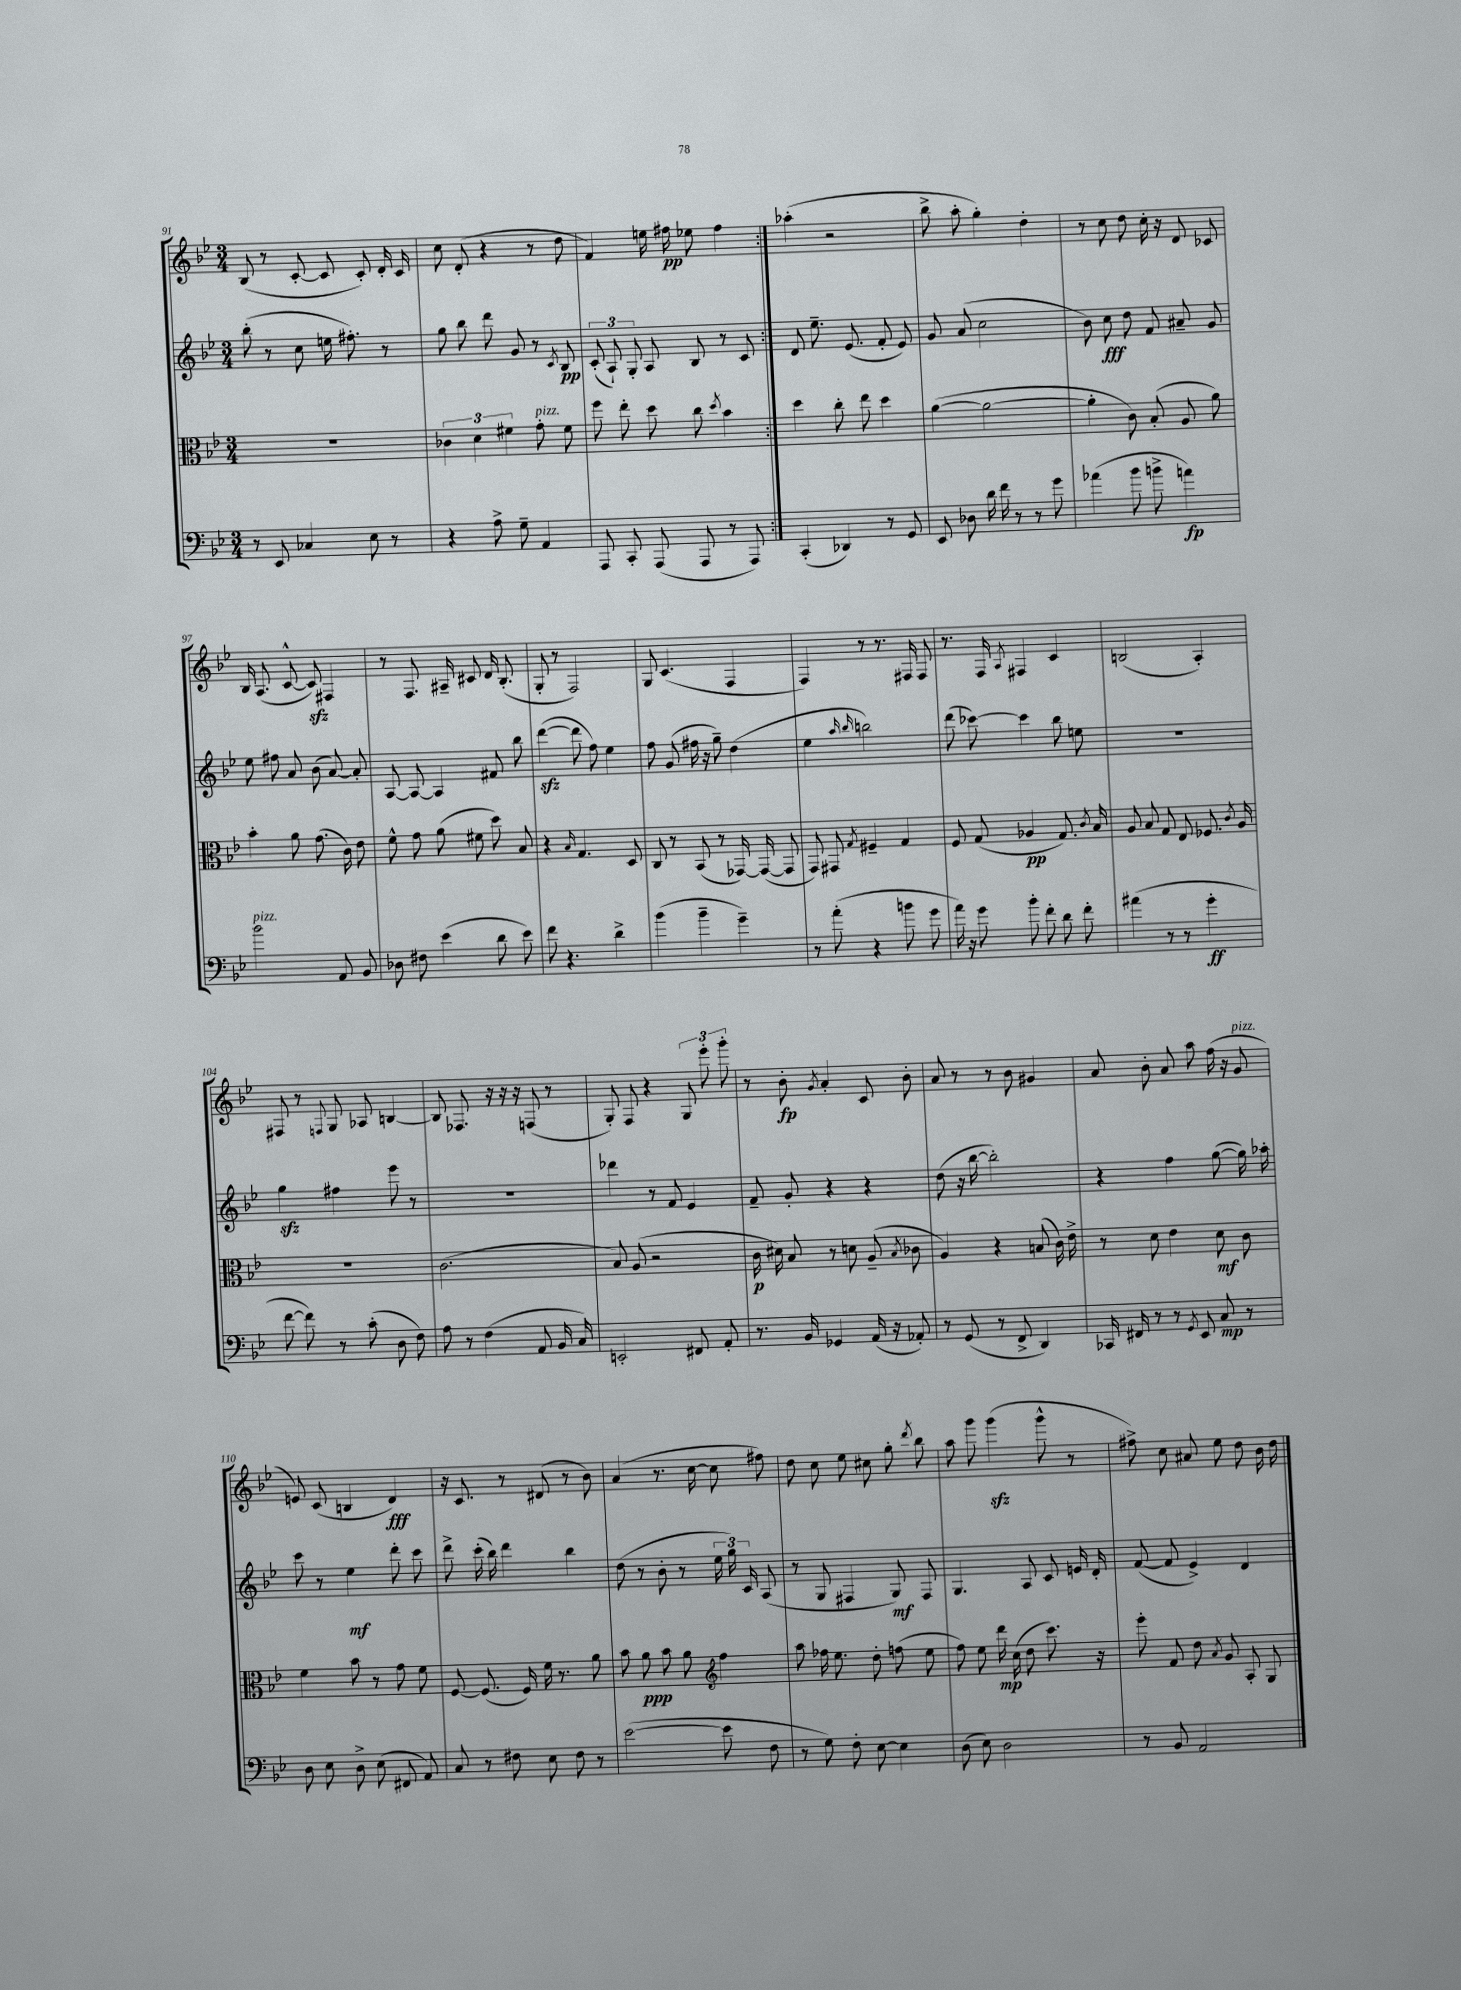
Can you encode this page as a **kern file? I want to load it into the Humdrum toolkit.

**kern	**kern	**kern	**kern
*staff4	*staff3	*staff2	*staff1
*clefF4	*clefC3	*clefG2	*clefG2
*k[b-e-]	*k[b-e-]	*k[b-e-]	*k[b-e-]
*M3/4	*M3/4	*M3/4	*M3/4
8r	2.r	(8bb-'	(8B-
8EE-	.	8r	8r
4C-	.	8cc	[8c'
.	.	16ee	8c]
.	.	8.ff#')	.
8E-	.	.	8c')
8r	.	8r	16d'
.	.	.	16c
=	=	=	=
4r	6c-	8gg	8cc
.	.	8bb-	(8d'
.	6d	.	.
8A^	.	8ddd	4r
.	6f#	.	.
8G~	.	8g	.
4AA	8g'	8r	8r
.	.	8qc	.
.	8f#	8B-	8dd
=	=	=	=
8AAA	8ff	(12c'	4f)
.	.	12A`)	.
8CC'	8ee-'	.	.
.	.	12G'	.
(8AAA	8dd	8A	16ee
.	.	.	16ff#
8AAA	8cc	8B-	8ee-
.	8qdd	.	.
8r	4b-	8r	4ff#
8AAA)	.	8c	.
=:|!	=:|!	=:|!	=:|!
(4CC'	4dd	8d	(4aa-'
.	.	8.ee-~	.
4DD-)	8cc'	.	2r
.	.	(8.e-	.
.	8ee-	.	.
8r	4dd	8f'	.
8GG	.	8e-)	.
=	=	=	=
8EE-	([4a	8g	8bb-^
8D-	.	(8a	8aa'
16d	2a_	2cc	4gg')
16f	.	.	.
8r	.	.	.
8r	.	.	4dd'
8g	.	.	.
=	=	=	=
(4a-	4a']	8b-)	8r
.	.	8cc	8cc
8b-	8c)	8dd	8dd
8b^	(8B-'	8f	16cc'
.	.	.	16r
4a)	8A	8a#~	8d
.	8a)	8g	8c-
=	=	=	=
2b-	4b-'	8ee-	16B-
.	.	.	(8.A
.	.	8ff#	.
.	8a	8a	[8c^^
.	(8.g	(8b-	8c])
8AA	.	[8a)	4F#
.	16c)	.	.
8BB-	8e-	8a']	.
=	=	=	=
8D-	8f^^	[8A	8r
8F#	8g	8A_	8.F
(4e-	(8a	4A]	.
.	.	.	16A#~
.	8f#	.	8c#
8d	8dd)	8f#	16d
.	.	.	(8.B-'
8e-)	8B-	8bb-	.
=	=	=	=
8f	4r	([4ddd	8G'
4.r	.	.	8r
.	16qqB-	.	.
.	4.G	8ddd]	2F)
.	.	8ff)	.
4d^	.	4ee-	.
.	8D	.	.
=	=	=	=
(4b-	8C	8ff	8G
.	8r	(8g	(4.c
4b-~	(8BB-	16ff#	.
.	.	16r	.
.	8r	8gg~)	.
4g~)	[16GG-)	(4dd	4F
.	(16GG-_	.	.
.	8GG-]	.	.
=	=	=	=
8r	8GG)	4ee-	4F)
(8a'	8GG#	.	.
.	.	16qqaa	.
.	8qG	16qqbb-	.
4r	4F#~	2bb)	8r
.	.	.	8.r
8b	4G	.	.
.	.	.	16F#
8g	.	.	8F#
=	=	=	=
16a)	8F	(8ddd	8.r
16r	.	.	.
8g	(8G	[8ccc-)	.
.	.	.	16F
.	.	.	8qA
8b-'	4A-	4ccc-]	4F#
8f'	.	.	.
8d	8.G)	8bb-	4c
8f'	.	8ee	.
.	8qc	.	.
.	16B-	.	.
=	=	=	=
(4a#	8A	2.r	(2B
.	8B-	.	.
8r	8G	.	.
8r	8E-	.	.
4g'	8.F-	.	4A')
.	8qc	.	.
.	16A	.	.
=	=	=	=
[8f	2.r	4gg	8F#
8f])	.	.	8r
.	.	.	8qqF
8r	.	4ff#	8G
(8c'	.	.	8A-
8D	.	8eee-	[4B
8F)	.	8r	.
=	=	=	=
8A	(2.c	2.r	8B]
8r	.	.	8.F-
(4F	.	.	.
.	.	.	16r
.	.	.	16r
.	.	.	16r
8AA	.	.	(8F
16BB-	.	.	8r
16C)	.	.	.
=	=	=	=
2EE'	8B-)	4ddd-	8G')
.	(8A	.	8F
.	2r	8r	4r
.	.	8f	.
8FF#	.	4e-	12G
.	.	.	12eee-'
8AA'	.	.	.
.	.	.	12ggg'
=	=	=	=
8.r	16c	8f~	8r
.	16d#)	.	.
.	8B-	8g'	8b-'
16BB-	.	.	.
.	.	.	8qg
4GG-	8r	4r	4a'
.	8d	.	.
(16AA	(8A~	4r	8c
16r	.	.	.
.	8qB-	.	.
8AA-')	8c-	.	8b-'
=	=	=	=
8r	4A)	(8dd	8a
(8GG	.	16r	8r
.	.	[16bb-	.
8r	4r	2bb-'])	8r
8FF^	.	.	8b-
4DD)	(8B	.	4g#
.	16c)	.	.
.	16e-^	.	.
=	=	=	=
16CC-	8r	4r	8a
16FF#	.	.	.
8r	8d	.	8b-'
8r	4e-	4ff	8a
8qGG	.	.	.
8EE-	.	.	8aa
8C	8d	([8gg	(16ff
.	.	.	16r
8r	8c	16gg])	8g
.	.	16aa-'	.
=	=	=	=
8D	4f	8ccc	8e)
8E-	.	8r	(8c
8D^	8b-	4ee-	4B
(8E-	8r	.	.
8FF#	8g	8ddd'	4d)
8AA)	8f	8ccc	.
=	=	=	=
8C	[8F	8ddd^	16r
.	.	.	8.c
8r	(8.F]	(16ccc'	.
.	.	16bb-)	.
8F#	.	4ddd	8r
.	16F)	.	.
8E-	16f	.	(8d#
.	8.r	.	.
8F#	.	4bb-	8r
8r	8a	.	8b-)
=	=	=	=
([2e-	8b-	(8dd	(4a
.	8a	8r	.
.	8b-	8b-'	8.r
.	8a	8r	.
.	.	.	[16cc
*	*clefG2	*	*
8e-]	4ff	24ee-	8cc]
.	.	24gg)	.
.	.	24c	.
8F	.	(8A	8ff#)
=	=	=	=
8r	8aa	8r	8dd
8G)	16ff-	8G	8cc
.	8.ee-	.	.
8F'	.	4F#	8ee-
[8E-	8dd'	.	8cc#
4E-]	(8ff	8G)	8gg'
.	.	.	8qddd
.	8ee-	8F#	8bb-
=	=	=	=
(8D	8ff)	4.G	8aa
8E-)	8ee-	.	8ggg
2D	16ddd	.	(4ggg
.	(16cc	.	.
.	8dd	8A	.
.	8.ccc)	8c	8ggg^^
.	.	16e	8r
.	16r	16d'	.
=	=	=	=
8r	8eee-'	([8f	8ff#^)
8BB-	8f	8f]	8cc
2AA	8dd	4e-^)	8a#
.	8qa	.	.
.	8g	.	8ee-
.	8A'	4d	8dd
.	8G	.	16b-
.	.	.	16dd
==	==	==	==
*-	*-	*-	*-
